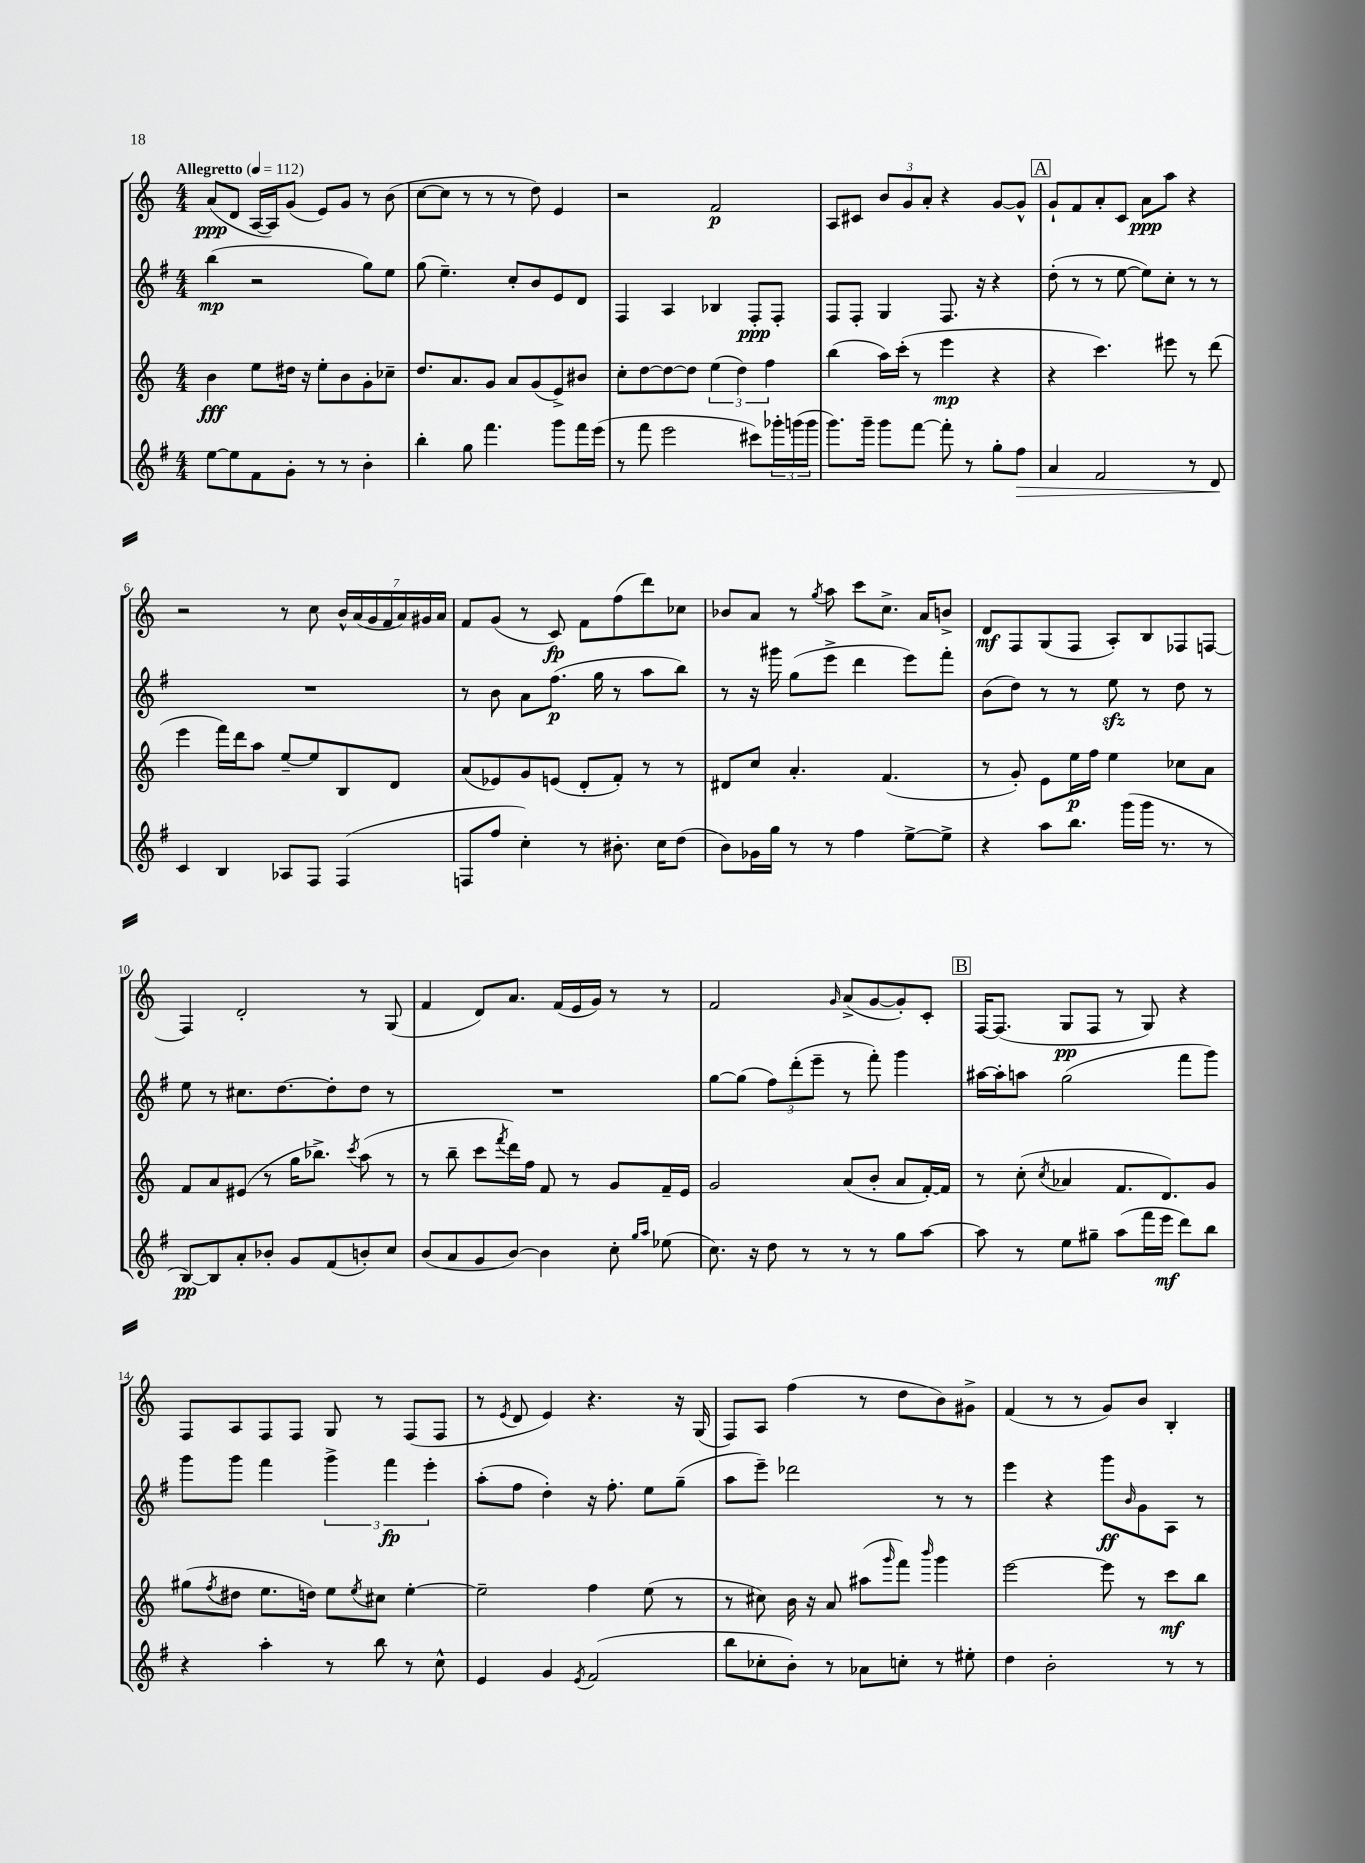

**kern	**dynam	**kern	**dynam	**kern	**dynam	**kern	**dynam
*part4	*part4	*part3	*part3	*part2	*part2	*part1	*part1
*staff4	*staff4	*staff3	*staff3	*staff2	*staff2	*staff1	*staff1
*clefG2	*	*clefG2	*	*clefG2	*	*clefG2	*
*k[f#]	*	*k[]	*	*k[f#]	*	*k[]	*
*M4/4	*	*M4/4	*	*M4/4	*	*M4/4	*
*MM112	*	*MM112	*	*MM112	*	*MM112	*
=1	=1	=1	=1	=1	=1	=1	=1
!	!	!	!	!	!	!LO:TX:a:B:t=Allegretto	!
[8ee\L	.	4b\	fff	(4bb\	mp	(8a/L	ppp
8ee\]	.	.	.	.	.	8d/J	.
8f#\	.	8ee\L	.	2r	.	[16A/LL	.
.	.	.	.	.	.	16A/J])	.
8g'\J	.	16dd#X\Jk	.	.	.	(8g/J	.
.	.	16r	.	.	.	.	.
8r	.	8ee'\L	.	.	.	8e/L)	.
8r	.	8b\	.	.	.	8g/J	.
4b'\	.	8g'\	.	8gg\L)	.	8r	.
.	.	8cc-X~\J	.	8ee\J	.	(8b\	.
=2	=2	=2	=2	=2	=2	=2	=2
4bb'\	.	8.dd/L	.	(8gg\	.	[8cc\L	.
.	.	.	.	4.ee~\)	.	8cc\J]	.
.	.	8.a/	.	.	.	.	.
8gg\	.	.	.	.	.	8r	.
4.fff#\	.	8g/J	.	.	.	8r	.
.	.	8a/L	.	8cc'/L	.	8r	.
.	.	(8g/	.	8b/	.	8dd\)	.
8ggg\L	.	8e^/)	.	8e/	.	4e/	.
16fff#\L	.	8b#X/J	.	8d/J	.	.	.
(16eee\JJ	.	.	.	.	.	.	.
=3	=3	=3	=3	=3	=3	=3	=3
8r	.	8cc'\L	.	4F#/	.	2r	.
8fff#\	.	[8dd\	.	.	.	.	.
2eee\	.	8dd\_	.	4A/	.	.	.
.	.	8dd\J]	.	.	.	.	.
.	.	(6ee\	.	4B-X/	.	2f/	p
.	.	6dd\)	.	.	.	.	.
8ccc#X\L)	.	.	.	8F#'/L	ppp	.	.
.	.	6ff\	.	.	.	.	.
24ggg-X'\L	.	.	.	8F#'/J	.	.	.
(24gggn\	.	.	.	.	.	.	.
24ggg\JJ	.	.	.	.	.	.	.
=4	=4	=4	=4	=4	=4	=4	=4
8.ggg\L)	.	(4bb\	.	8F#/L	.	8A/L	.
.	.	.	.	8F#'/J	.	8c#X/J	.
16ggg~\Jk	.	.	.	.	.	.	.
8ggg\L	.	16aa\LL)	.	4G/	.	12b/L	.
.	.	(16ccc'\JJ	.	.	.	.	.
.	.	.	.	.	.	12g/	.
[8fff#\J	.	8r	.	.	.	.	.
.	.	.	.	.	.	12a'/J	.
8fff#'\]	.	4eee\	mp	8.F#/	.	4r	.
8r	.	.	.	.	.	.	.
.	.	.	.	16r	.	.	.
8gg'\L	.	4r	.	4r	.	[8g/L	.
!	!LO:HP:b	!	!	!	!	!	!
8ff#\J	>	.	.	.	.	8g^^/J]	.
!!LO:REH:place=s1:t=A
=5	=5	=5	=5	=5	=5	=5	=5
4a/	.	4r	.	(8dd'\	.	8g`/L	.
.	.	.	.	8r	.	8f/	.
2f#/	.	4.ccc\)	.	8r	.	8a'/	.
.	.	.	.	[8ee\	.	8c/J	.
.	.	.	.	8ee\L])	.	8a\L	ppp
.	.	8eee#X\	.	8cc'\J	.	8aa\J	.
8r	.	8r	.	8r	.	4r	.
8d/	.	(8ddd\	.	8r	.	.	.
.	]	.	.	.	.	.	.
!!LO:LB:g=z
=6	=6	=6	=6	=6	=6	=6	=6
4c/	.	4eee\	.	1r	.	2r	.
4B/	.	16fff\LL)	.	.	.	.	.
.	.	16ddd\J	.	.	.	.	.
.	.	8aa\J	.	.	.	.	.
8A-X/L	.	[8ee~/L	.	.	.	8r	.
8F#/J	.	8ee/]	.	.	.	8cc\	.
(4F#/	.	8B/	.	.	.	28b^^/LL	.
.	.	.	.	.	.	(28a/	.
.	.	.	.	.	.	28g/	.
.	.	.	.	.	.	28f/	.
.	.	8d/J	.	.	.	.	.
.	.	.	.	.	.	28a/)	.
.	.	.	.	.	.	28g#X/	.
.	.	.	.	.	.	28a/JJ	.
=7	=7	=7	=7	=7	=7	=7	=7
8Fn/L	.	(8a/L	.	8r	.	8f/L	.
8ff#/J	.	8e-X/)	.	8b\	.	(8g/J	.
4cc'\)	.	8g/	.	8a\L	.	8r	.
.	.	(8en/J	.	(8.ff#\J	p	8c/)	fp
8r	.	8d'/L	.	.	.	8f\L	.
.	.	.	.	16gg\	.	.	.
8.b#X'\	.	8f'/J)	.	8r	.	(8ff\	.
.	.	8r	.	8aa\L	.	8ddd\)	.
16cc\KL	.	.	.	.	.	.	.
(8dd\J	.	8r	.	8bb\J)	.	8cc-X\J	.
=8	=8	=8	=8	=8	=8	=8	=8
8b\L)	.	8d#X/L	.	8r	.	8b-X/L	.
16g-X\L	.	8cc/J	.	16r	.	8a/J	.
16gg\JJ	.	.	.	16ggg#X\	.	.	.
8r	.	4.a'/	.	(8gg\L	.	8r	.
.	.	.	.	.	.	8qgg/	.
8r	.	.	.	8eee^\J	.	8aa\	.
4ff#\	.	.	.	4ddd\	.	8ccc\L	.
.	.	(4.f/	.	.	.	8.cc^\J	.
[8ee^\L	.	.	.	8eee\L)	.	.	.
.	.	.	.	.	.	16a/KL	.
8ee^\J]	.	.	.	8fff#'\J	.	8bn^/J	.
=9	=9	=9	=9	=9	=9	=9	=9
4r	.	8r	.	(8b\L	.	8d/L	mf
.	.	8g'/)	.	8dd\J)	.	8F/	.
8aa\L	.	8e\L	.	8r	.	(8G/	.
8.bb\J	.	16ee\L	p	8r	.	8F/J	.
.	.	16ff\JJ	.	.	.	.	.
.	.	4ee\	.	8eezz\	.	8A'/L)	.
(16ggg\LL	.	.	.	.	.	.	.
16ggg\JJ	.	.	.	8r	.	8B/	.
8.r	.	.	.	.	.	.	.
.	.	8cc-X\L	.	8dd\	.	8F-X/	.
8r	.	8a\J	.	8r	.	[8Fn/J	.
!!LO:LB:g=z
=10	=10	=10	=10	=10	=10	=10	=10
[8B/L)	pp	8f/L	.	8ee\	.	4F/]	.
8B/]	.	8a/	.	8r	.	.	.
8a'/	.	(8e#X/J	.	8.cc#X\L	.	2d'/	.
8b-X'/J	.	8r	.	.	.	.	.
.	.	.	.	[8.dd\	.	.	.
8g/L	.	16gg\KL	.	.	.	.	.
.	.	8.bb-X^\J)	.	.	.	.	.
(8f#/	.	.	.	8dd'\]	.	.	.
.	.	8qccc/	.	.	.	.	.
8bn'/)	.	(8aa\	.	8dd\J	.	8r	.
8cc/J	.	8r	.	8r	.	(8G/	.
=11	=11	=11	=11	=11	=11	=11	=11
(8b/L	.	8r	.	1r	.	4f/	.
8a/	.	8bb~\	.	.	.	.	.
8g/	.	8ccc\L	.	.	.	8d/L)	.
.	.	8qfff/	.	.	.	.	.
[8b/J)	.	16ddd\L)	.	.	.	8.a/J	.
.	.	16ff\JJ	.	.	.	.	.
4b\]	.	8f/	.	.	.	.	.
.	.	.	.	.	.	(16f/LL	.
.	.	8r	.	.	.	16e/	.
.	.	.	.	.	.	16g/JJ)	.
8cc'\	.	8g/L	.	.	.	8r	.
16qqgg/LL	.	.	.	.	.	.	.
16qqaa/JJ	.	.	.	.	.	.	.
(8ee-X\	.	16f~/L	.	.	.	8r	.
.	.	16e/JJ	.	.	.	.	.
=12	=12	=12	=12	=12	=12	=12	=12
8.cc\)	.	2g/	.	[8gg\L	.	2f/	.
.	.	.	.	(8gg\J]	.	.	.
16r	.	.	.	.	.	.	.
8dd\	.	.	.	12ff#\L)	.	.	.
.	.	.	.	(12ddd'\	.	.	.
8r	.	.	.	.	.	.	.
.	.	.	.	12eee~\J	.	.	.
.	.	.	.	.	.	16qqg/	.
8r	.	(8a/L	.	8r	.	(8a^/L	.
8r	.	8b'/J	.	8fff#'\)	.	[8g/	.
8gg\L	.	8a/L	.	4ggg\	.	8g'/])	.
[8aa\J	.	[16f'/L)	.	.	.	8c'/J	.
.	.	16f/JJ]	.	.	.	.	.
!!LO:REH:place=s1:t=B
=13	=13	=13	=13	=13	=13	=13	=13
8aa\]	.	8r	.	[16aa#X\LL	.	[16F/KL	.
.	.	.	.	16aa#'\J]	.	(8.F/J]	.
8r	.	(8cc'\	.	8aan\J	.	.	.
.	.	8qcc/	.	.	.	.	.
8ee\L	.	4a-X/	.	(2gg\	.	8G/L	pp
8gg#X~\J	.	.	.	.	.	8F/J	.
(8aa\L	.	8.f/L	.	.	.	8r	.
16fff#\L	.	.	.	.	.	8G/)	.
16eee\JJ	mf	8.d/)	.	.	.	.	.
8ddd\L)	.	.	.	8fff#\L	.	4r	.
8bb\J	.	8g/J	.	8ggg\J)	.	.	.
!!LO:LB:g=z
=14	=14	=14	=14	=14	=14	=14	=14
4r	.	(8gg#X\L	.	8ggg\L	.	8F/L	.
.	.	8qff/	.	.	.	.	.
.	.	8dd#X\J	.	8ggg\J	.	8A/	.
4aa'\	.	8.ee\L	.	4fff#\	.	8F/	.
.	.	.	.	.	.	8F/J	.
.	.	16ddn\Jk)	.	.	.	.	.
8r	.	8ee\L	.	6ggg^\	.	8G/	.
.	.	8qee/	.	.	.	.	.
8bb\	.	8cc#X\J	.	.	.	8r	.
.	.	.	.	6fff#\	fp	.	.
8r	.	[4ee'\	.	.	.	(8F/L	.
.	.	.	.	6eee'\	.	.	.
8cc^^\	.	.	.	.	.	8F/J	.
=15	=15	=15	=15	=15	=15	=15	=15
4e/	.	2ee~\]	.	(8aa'\L	.	8r	.
.	.	.	.	.	.	8qe/	.
.	.	.	.	8ff#\J	.	8d/	.
4g/	.	.	.	4dd'\)	.	4e/)	.
8qe/	.	.	.	.	.	.	.
(2f#/	.	4ff\	.	16r	.	4.r	.
.	.	.	.	8.ff#'\	.	.	.
.	.	(8ee\	.	8ee\L	.	.	.
.	.	8r	.	(8gg~\J	.	16r	.
.	.	.	.	.	.	(16G/	.
=16	=16	=16	=16	=16	=16	=16	=16
8bb\L	.	8r	.	8aa\L	.	8F/L)	.
8cc-X'\	.	8cc#X\)	.	8eee~\J)	.	8A/J	.
8b'\J)	.	16b\	.	2ddd-X\	.	(4ff\	.
.	.	16r	.	.	.	.	.
8r	.	8a/	.	.	.	.	.
8a-X\L	.	(8aa#X\L	.	.	.	8r	.
.	.	16qqggg/	.	.	.	.	.
8ccn'\J	.	8fff\J)	.	.	.	8dd\L	.
.	.	16qqbbb/	.	.	.	.	.
8r	.	4ggg\	.	8r	.	8b\)	.
8ee#X'\	.	.	.	8r	.	8g#X^\J	.
=17	=17	=17	=17	=17	=17	=17	=17
4dd\	.	[2eee\	.	4eee\	.	(4f/	.
2b'\	.	.	.	4r	.	8r	.
.	.	.	.	.	.	8r	.
.	.	8eee\]	.	8ggg\L	ff	8g/L)	.
.	.	.	.	16qqb/	.	.	.
.	.	8r	.	8g\	.	8b/J	.
8r	.	8ccc\L	mf	8A\J	.	4B'/	.
8r	.	8bb\J	.	8r	.	.	.
==	==	==	==	==	==	==	==
*-	*-	*-	*-	*-	*-	*-	*-
